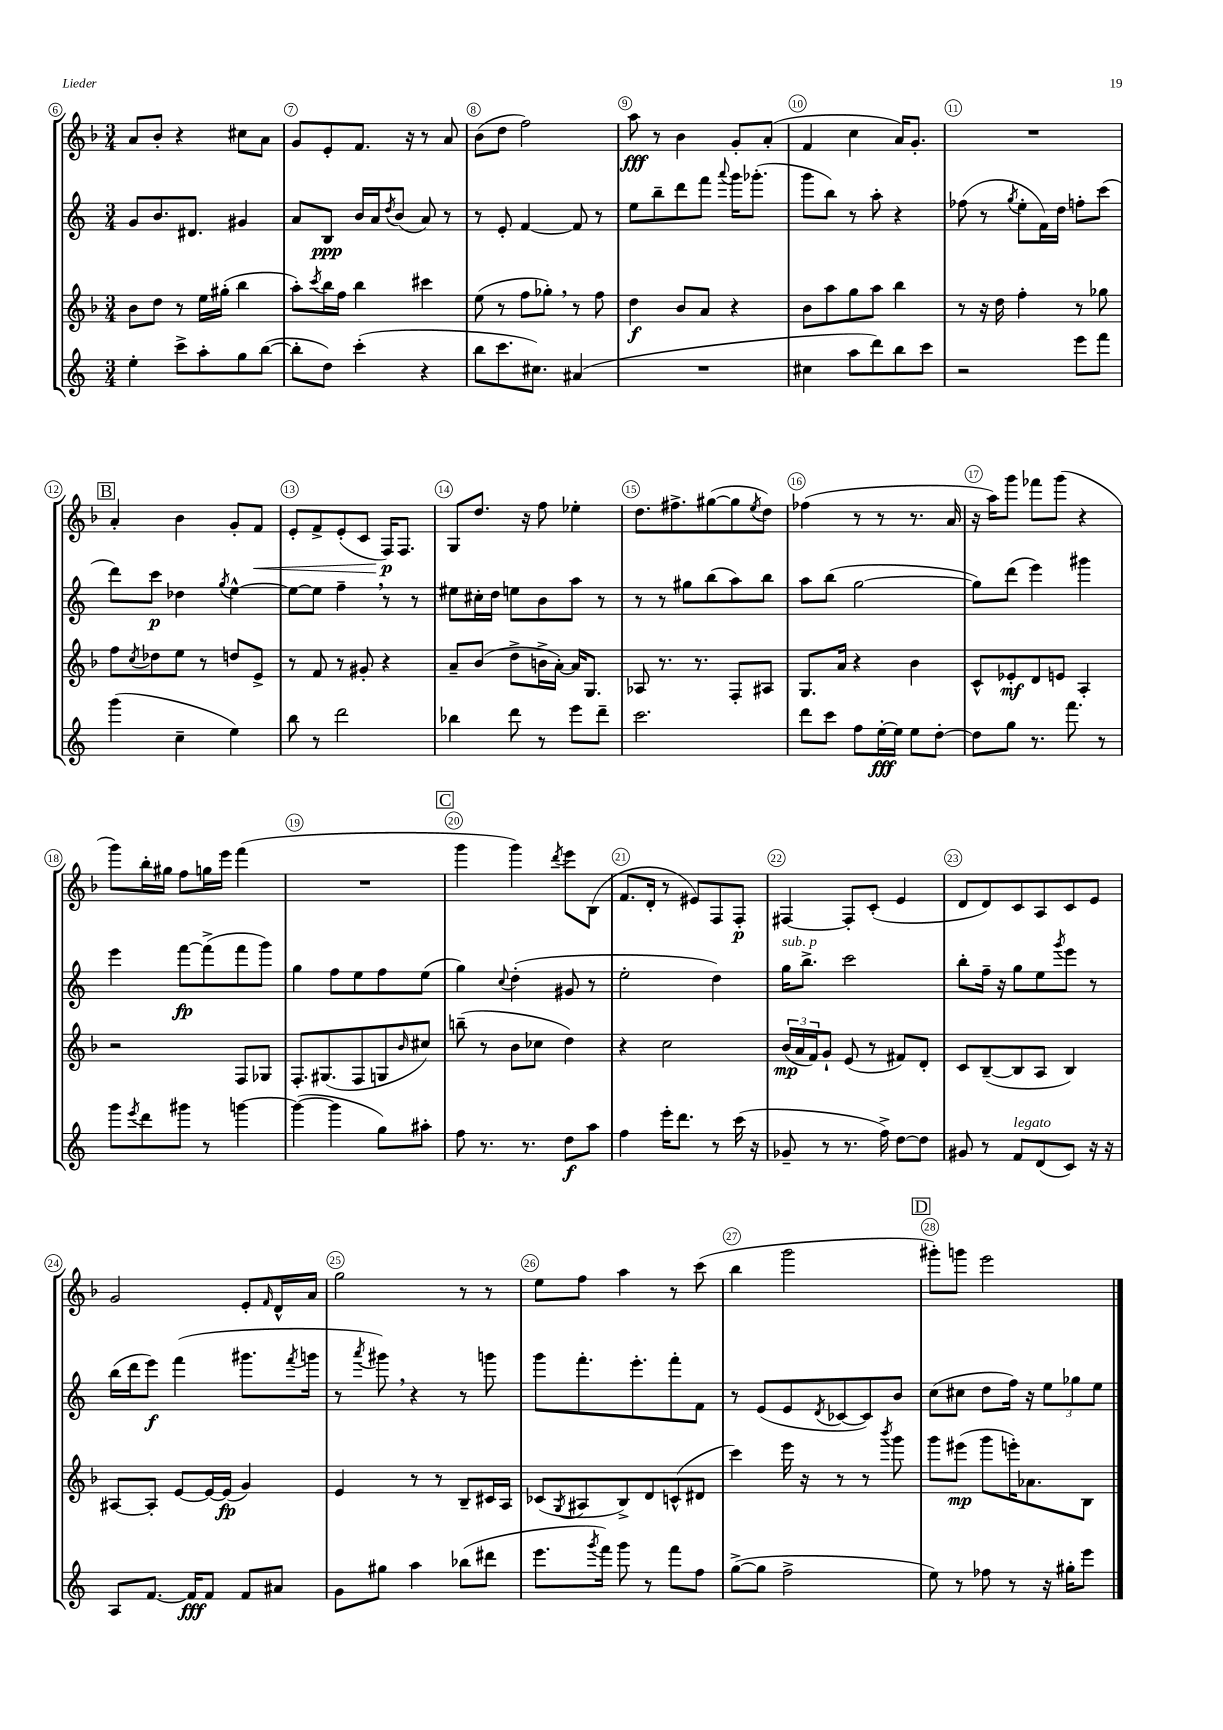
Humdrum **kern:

**kern	**dynam	**kern	**dynam	**kern	**dynam	**kern	**dynam
*part4	*part4	*part3	*part3	*part2	*part2	*part1	*part1
*staff4	*staff4	*staff3	*staff3	*staff2	*staff2	*staff1	*staff1
*clefG2	*	*clefG2	*	*clefG2	*	*clefG2	*
*k[]	*	*k[b-]	*	*k[]	*	*k[b-]	*
*M3/4	*	*M3/4	*	*M3/4	*	*M3/4	*
=6	=6	=6	=6	=6	=6	=6	=6
4ee'\	.	8b-\L	.	8g/L	.	8a/L	.
.	.	8dd\J	.	8.b/	.	8b-'/J	.
8ccc^\L	.	8r	.	.	.	4r	.
.	.	.	.	8.d#X/J	.	.	.
8aa'\	.	16ee\LL	.	.	.	.	.
.	.	(16gg#X'\JJ	.	.	.	.	.
8gg\	.	4bb-\	.	4g#X/	.	8cc#X\L	.
([8bb\J	.	.	.	.	.	8a\J	.
=7	=7	=7	=7	=7	=7	=7	=7
8bb'\L]	.	8aa'\L)	.	8a/L	.	8g/L	.
.	.	8qccc/	.	.	.	.	.
8dd\J)	.	16bb-\L	.	8B/J	ppp	8e'/	.
.	.	16ff\JJ	.	.	.	.	.
(4ccc'\	.	4bb-\	.	16b/LL	.	8.f/J	.
.	.	.	.	16a/J	.	.	.
.	.	.	.	8qdd/	.	.	.
.	.	.	.	(8b/J	.	.	.
.	.	.	.	.	.	16r	.
4r	.	4ccc#X\	.	8a/)	.	8r	.
.	.	.	.	8r	.	8a/	.
=8	=8	=8	=8	=8	=8	=8	=8
8bb\L	.	(8ee\	.	8r	.	(8b-\L	.
8.ccc\	.	8r	.	8e'/	.	8dd\J	.
.	.	8ff\L	.	[4f/	.	2ff\)	.
8.cc#X\J)	.	.	.	.	.	.	.
.	.	8gg-X',\J)	.	.	.	.	.
(4a#X/	.	8r	.	8f/]	.	.	.
.	.	8ff\	.	8r	.	.	.
=9	=9	=9	=9	=9	=9	=9	=9
2.r	.	4dd\	f	8ee\L	.	8aa\	fff
.	.	.	.	8bb~\	.	8r	.
.	.	8b-/L	.	8ddd\	.	4b-\	.
.	.	8a/J	.	8fff\J	.	.	.
.	.	.	.	8qqaaa/	.	.	.
.	.	4r	.	16ggg\KL	.	8g'/L	.
.	.	.	.	(8.ggg-X'\J	.	.	.
.	.	.	.	.	.	(8a'/J	.
=10	=10	=10	=10	=10	=10	=10	=10
4cc#X\	.	8b-\L	.	8ggg\L	.	4f/	.
.	.	8aa\	.	8bb\J)	.	.	.
8aa\L	.	8gg\	.	8r	.	4cc\	.
8ddd\)	.	8aa\J	.	8aa'\	.	.	.
8bb\	.	4bb-\	.	4r	.	16a/KL)	.
.	.	.	.	.	.	8.g'/J	.
8ccc\J	.	.	.	.	.	.	.
=11	=11	=11	=11	=11	=11	=11	=11
2r	.	8r	.	(8ff-X\	.	2.r	.
.	.	16r	.	8r	.	.	.
.	.	16dd\	.	.	.	.	.
.	.	.	.	8qgg/	.	.	.
.	.	4ff'\	.	8ee'\L	.	.	.
.	.	.	.	16f\L)	.	.	.
.	.	.	.	16dd\JJ	.	.	.
8eee\L	.	8r	.	8ffn'\L	.	.	.
8fff\J	.	8gg-X\	.	(8ccc\J	.	.	.
!!LO:LB:g=z
!!LO:REH:place=s1:t=B
=12	=12	=12	=12	=12	=12	=12	=12
(4ggg\	.	8ff\L	.	8ddd\L)	.	4a'/	.
.	.	8qcc/	.	.	.	.	.
.	.	8dd-X\	.	8ccc\J	p	.	.
4cc~\	.	8ee\J	.	4dd-X\	.	4b-\	.
.	.	8r	.	.	.	.	.
.	.	.	.	8qgg/	.	.	.
4ee\)	.	8ddn/L	.	[4ee^^\	.	8g'/L	.
!	!	!	!	!	!	!	!LO:HP:b
.	.	8e^/J	.	.	.	8f/J	<
=13	=13	=13	=13	=13	=13	=13	=13
8bb\	.	8r	.	8ee\L_	.	8e'/L	.
8r	.	8f/	.	8ee\J]	.	8f^/	.
2ddd\	.	8r	.	4ff~,\	.	(8e'/	.
.	.	8g#X'/	.	.	.	8c/J	.
.	.	4r	.	8r	.	16F/KL)	p
.	.	.	.	.	.	8.F/J	[
.	.	.	.	8r	.	.	.
=14	=14	=14	=14	=14	=14	=14	=14
4bb-X\	.	8a~/L	.	8ee#X\L	.	8G/L	.
.	.	(8b-/J	.	16cc#X'\L	.	8.dd/J	.
.	.	.	.	16dd\JJ	.	.	.
8ddd\	.	8dd^\L	.	8een\L	.	.	.
.	.	.	.	.	.	16r	.
8r	.	16bn^\L	.	8b\	.	8ff\	.
.	.	[16a'\JJ)	.	.	.	.	.
8eee\L	.	16a/KL]	.	8aa\J	.	4ee-X'\	.
.	.	8.G/J	.	.	.	.	.
8ddd~\J	.	.	.	8r	.	.	.
=15	=15	=15	=15	=15	=15	=15	=15
2.ccc\	.	8A-X/	.	8r	.	8.dd\L	.
.	.	8.r	.	8r	.	.	.
.	.	.	.	.	.	8.ff#X^\	.
.	.	.	.	8gg#X\L	.	.	.
.	.	8.r	.	.	.	.	.
.	.	.	.	(8bb\	.	([8gg#X\	.
.	.	8F'/L	.	8aa\)	.	8gg#\]	.
.	.	.	.	.	.	8qee/	.
.	.	8A#X/J	.	8bb\J	.	8dd\J)	.
=16	=16	=16	=16	=16	=16	=16	=16
8ddd\L	.	8.G/L	.	8aa\L	.	(4ff-X\	.
8ccc\J	.	.	.	(8bb\J	.	.	.
.	.	16a/Jk	.	.	.	.	.
8ff\L	.	4r	.	[2gg\	.	8r	.
[16ee'\L	fff	.	.	.	.	8r	.
16ee\JJ]	.	.	.	.	.	.	.
8ee\L	.	4b-\	.	.	.	8.r	.
[8dd'\J	.	.	.	.	.	.	.
.	.	.	.	.	.	16a/	.
=17	=17	=17	=17	=17	=17	=17	=17
8dd\L]	.	8c^^/L	.	8gg\L])	.	16r	.
.	.	.	.	.	.	16aa\KL)	.
8gg\J	.	8e-X'/	mf	(8ddd\J	.	8ggg\J	.
8.r	.	8d/	.	4eee\)	.	8fff-X\L	.
.	.	8en/J	.	.	.	(8ggg\J	.
8.fff\	.	.	.	.	.	.	.
.	.	4A'/	.	4ggg#X\	.	4r	.
8r	.	.	.	.	.	.	.
!!LO:LB:g=z
=18	=18	=18	=18	=18	=18	=18	=18
8ggg\L	.	2r	.	4eee\	.	8ggg\L)	.
8qeee/	.	.	.	.	.	.	.
8ddd\	.	.	.	.	.	16bb-'\L	.
.	.	.	.	.	.	16gg#X\JJ	.
8ggg#X\J	.	.	.	[8fff\L	fp	8ff\L	.
8r	.	.	.	(8fff^\]	.	16ggn\L	.
.	.	.	.	.	.	16eee\JJ	.
[4gggn\	.	8F/L	.	8fff\	.	(4fff\	.
.	.	8G-X/J	.	8ggg\J)	.	.	.
=19	=19	=19	=19	=19	=19	=19	=19
(4ggg\_	.	8.F'/L	.	4gg\	.	2.r	.
.	.	(8.G#X/	.	.	.	.	.
4ggg\]	.	.	.	8ff\L	.	.	.
.	.	8F/	.	8ee\	.	.	.
8gg\L)	.	8Gn/	.	8ff\	.	.	.
.	.	16qqb-/	.	.	.	.	.
8aa#X'\J	.	8cc#X/J)	.	(8ee\J	.	.	.
!!LO:REH:place=s1:t=C
=20	=20	=20	=20	=20	=20	=20	=20
8ff\	.	(8bbn~\	.	4gg\)	.	4ggg\	.
8.r	.	8r	.	.	.	.	.
.	.	.	.	8qqcc/	.	.	.
.	.	8b-\L	.	(4dd'\	.	4ggg\)	.
8.r	.	.	.	.	.	.	.
.	.	8cc-X\J	.	.	.	.	.
.	.	.	.	.	.	8qddd/	.
8dd\L	f	4dd\)	.	8g#X/	.	8eee\L	.
8aa\J	.	.	.	8r	.	(8B-\J	.
=21	=21	=21	=21	=21	=21	=21	=21
4ff\	.	4r	.	2ee'\	.	8.f/L	.
.	.	.	.	.	.	16d'/Jk	.
16eee'\KL	.	2cc\	.	.	.	8r	.
8.ddd\J	.	.	.	.	.	.	.
.	.	.	.	.	.	8e#X/L)	.
8r	.	.	.	4dd\)	.	8F/	.
(16ccc\	.	.	.	.	.	8F'/J	p
16r	.	.	.	.	.	.	.
=22	=22	=22	=22	=22	=22	=22	=22
!	!	!	!	!LO:TX:a:i:t=sub. p	!	!	!
8g-X~/	.	(24b-/LL	mp	16gg\KL	.	[4F#X/	.
.	.	24a/	.	.	.	.	.
.	.	.	.	8.bb^\J	.	.	.
.	.	24f/J)	.	.	.	.	.
8r	.	8g`/J	.	.	.	.	.
8.r	.	(8e/	.	2ccc\	.	8F#'/L]	.
.	.	8r	.	.	.	(8c'/J	.
16ff^\)	.	.	.	.	.	.	.
[8dd\L	.	8f#X/L)	.	.	.	4e/	.
8dd\J]	.	8d'/J	.	.	.	.	.
=23	=23	=23	=23	=23	=23	=23	=23
8g#X/	.	8c/L	.	8bb'\L	.	8d/L	.
8r	.	([8B-~/	.	16ff~\Jk	.	8d/)	.
.	.	.	.	16r	.	.	.
!LO:TX:a:i:t=legato	!	!	!	!	!	!	!
8f/L	.	8B-/]	.	8gg\L	.	8c/	.
(8d/	.	8A/J	.	8ee\	.	8A/	.
.	.	.	.	8qggg/	.	.	.
8c/J)	.	4B-/)	.	8eee\J	.	8c/	.
16r	.	.	.	8r	.	8e/J	.
16r	.	.	.	.	.	.	.
!!LO:LB:g=z
=24	=24	=24	=24	=24	=24	=24	=24
8A/L	.	[8A#X/L	.	(16bb\LL	.	2g/	.
.	.	.	.	16ddd\J	.	.	.
[8.f/J	.	8A#'/J]	.	8eee\J)	f	.	.
.	.	[8e/L	.	(4fff\	.	.	.
16f/KL]	fff	.	.	.	.	.	.
8f/J	.	16e/L_	.	.	.	.	.
.	.	(16e/JJ]	fp	.	.	.	.
8f/L	.	4g/)	.	8.ggg#X\L	.	8e'/L	.
.	.	.	.	.	.	16qqf/	.
8a#X/J	.	.	.	.	.	16d^^/L	.
.	.	.	.	8qfff/	.	.	.
.	.	.	.	16gggn\Jk	.	16a/JJ	.
=25	=25	=25	=25	=25	=25	=25	=25
8g\L	.	4e/	.	8r	.	2gg\	.
.	.	.	.	8qaaa/	.	.	.
8gg#X\J	.	.	.	8ggg#X,\)	.	.	.
4aa\	.	8r	.	4r	.	.	.
.	.	8r	.	.	.	.	.
(8bb-X\L	.	8B-~/L	.	8r	.	8r	.
8ddd#X\J	.	16c#X/L	.	8gggn\	.	8r	.
.	.	16A/JJ	.	.	.	.	.
=26	=26	=26	=26	=26	=26	=26	=26
8.eee\L	.	(8c-X/L	.	8ggg\L	.	8ee\L	.
.	.	8qG/	.	.	.	.	.
.	.	8A#X/	.	8.fff'\	.	8ff\J	.
8qggg/	.	.	.	.	.	.	.
16fff\Jk)	.	.	.	.	.	.	.
8ggg\	.	8B-^/)	.	.	.	4aa\	.
.	.	.	.	8.eee'\	.	.	.
8r	.	8d/	.	.	.	.	.
8fff\L	.	(8cn^^/	.	8fff'\	.	8r	.
8ff\J	.	8d#X/J	.	8f\J	.	(8ccc\	.
=27	=27	=27	=27	=27	=27	=27	=27
([8gg^\L	.	4ccc\)	.	8r	.	4bb-\	.
8gg\J]	.	.	.	(8e/L	.	.	.
2ff^\	.	16eee\	.	8e/	.	2ggg\	.
.	.	16r	.	.	.	.	.
.	.	.	.	8qd/	.	.	.
.	.	8r	.	[8c-X/	.	.	.
.	.	8r	.	8c-/])	.	.	.
.	.	8qbbb-/	.	.	.	.	.
.	.	8ggg\	.	8b/J	.	.	.
!!LO:REH:place=s1:t=D
=28	=28	=28	=28	=28	=28	=28	=28
8ee\)	.	8ggg\L	.	(8cc\L	.	8ggg#X'\L)	.
8r	.	(8eee#X\J	mp	8cc#X\J	.	8gggn\J	.
8ff-X\	.	8ggg\L	.	8dd\L	.	2eee\	.
8r	.	16eeen'\K)	.	16ff\Jk)	.	.	.
.	.	8.a-X\	.	16r	.	.	.
16r	.	.	.	12ee\L	.	.	.
16gg#X'\KL	.	.	.	.	.	.	.
.	.	.	.	12gg-X\	.	.	.
8eee\J	.	8B-\J	.	.	.	.	.
.	.	.	.	12ee\J	.	.	.
==	==	==	==	==	==	==	==
*-	*-	*-	*-	*-	*-	*-	*-
